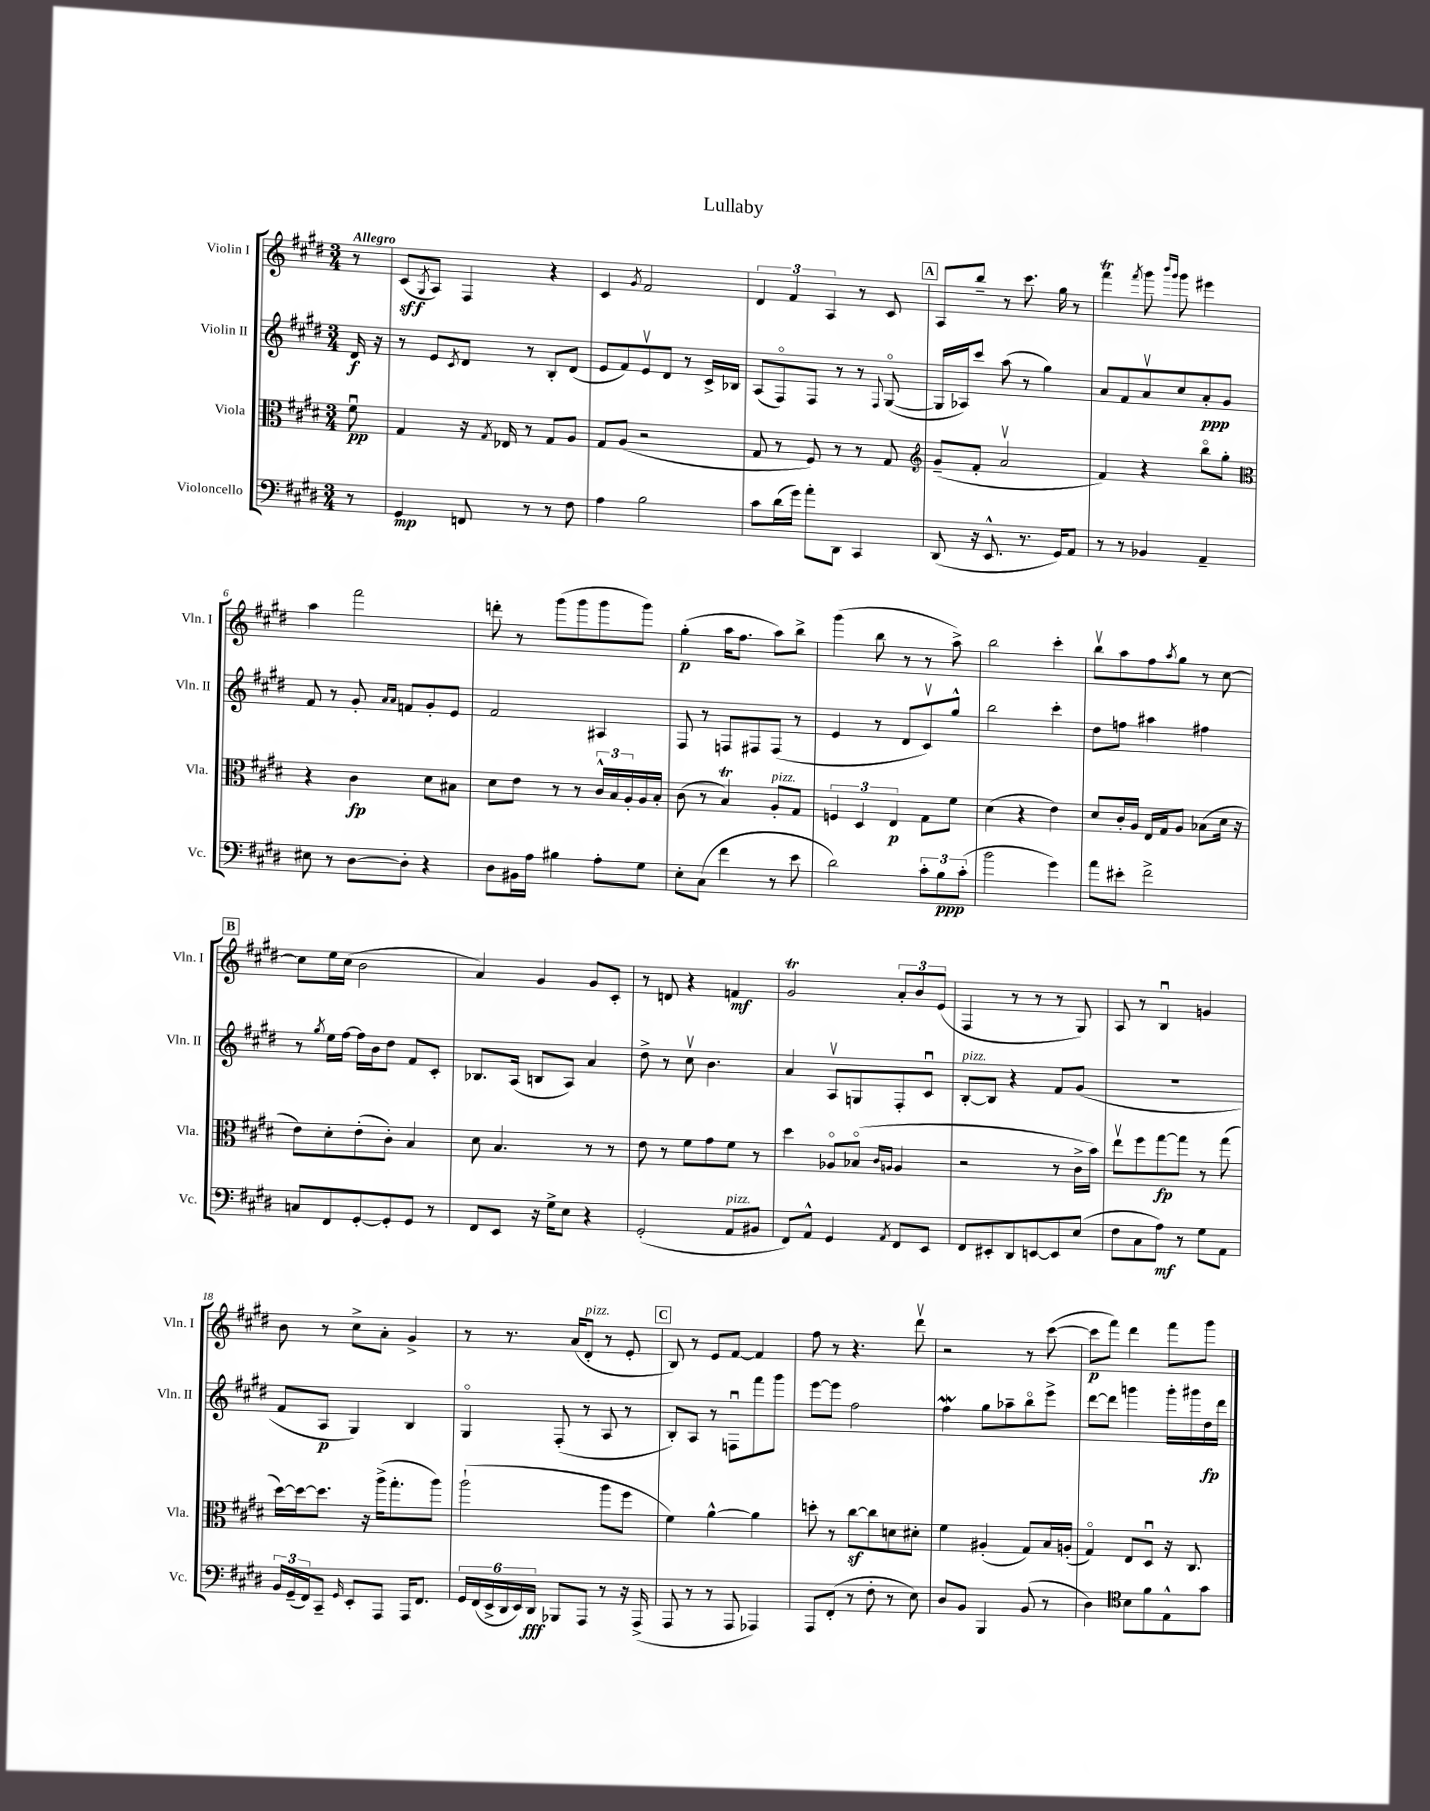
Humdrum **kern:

**kern	**kern	**kern	**kern
*staff4	*staff3	*staff2	*staff1
*clefF4	*clefC3	*clefG2	*clefG2
*k[f#c#g#d#]	*k[f#c#g#d#]	*k[f#c#g#d#]	*k[f#c#g#d#]
*M3/4	*M3/4	*M3/4	*M3/4
8r	8f#u	16d#	8r
.	.	16r	.
=	=	=	=
4GG#	4G#	8r	(8c#
.	.	.	8qG#
.	.	8e	8A)
.	.	8qc#	.
8FF	16r	8d#	4F#
.	8qG#	.	.
.	16E-	.	.
8r	8r	8r	.
8r	8G#	8B'	4r
8F#	8A	(8d#	.
=	=	=	=
4A	8G#	8e	4c#
.	(8A	8f#)	.
.	.	.	8qg#
2B	2r	8ev	2f#
.	.	8d#	.
.	.	8r	.
.	.	16c#^	.
.	.	16B-	.
=	=	=	=
8c#	8G#	(8A	6d#
(16d#	8r	8F#o)	.
.	.	.	6f#
16g#)	.	.	.
8a'	8F#)	8F#	.
.	.	.	6A
8DD#	8r	8r	.
4CC#	8r	8r	8r
.	.	8qqF#	.
.	8G#	([8G#o	8c#
=	=	=	=
*	*clefG2	*	*
(8DD#	(8g#~	16G#]	8A
.	.	16A-)	.
16r	8f#'	8ccc#	8bb~
8.EE^^	.	.	.
.	2av	(8aa	8r
8.r	.	8r	8.ccc#
.	.	4gg#)	.
16GG#)	.	.	16gg#
8AA	.	.	8r
=	=	=	=
8r	4f#)	8a	4fff#
8r	.	8f#	.
.	.	.	8qfff#
4BB-	4r	8av	8ggg#
.	.	.	16qqbbb
.	.	.	16qqggg#
.	.	8cc#	8ggg#
4AA~	8bbo	8a'	4eee#
.	8gg#'	8g#	.
=	=	=	=
*	*clefC3	*	*
8E#	4r	8f#	4aa
8r	.	8r	.
[8D#	4c#	8g#'	2fff#
.	.	16qqa	.
.	.	16qqa	.
8D#']	.	8f	.
4r	8d#	8g#'	.
.	8B#	8e	.
=	=	=	=
8D#	8d#	2f#	8ddd'
16BB#	8e	.	8r
16A	.	.	.
4B#	8r	.	(8ggg#
.	8r	.	8ggg#
8A'	24c#^^	4A#	8ggg#
.	24B	.	.
.	24A'	.	.
8G#	16A	.	8ggg#)
.	16B'	.	.
=	=	=	=
8E'	(8c#	8F#	(4gg#'
(8C#	8r	8r	.
4f#	4B)	8F	16aa
.	.	.	8.ff#
.	.	8F#	.
8r	8A'	(8F#	8aa)
8e	8G#	8r	8bb^
=	=	=	=
2d#)	6F	4e	(4ggg#
.	6D#	.	.
.	.	8r	8bb
.	6E	.	.
.	.	8d#	8r
12c#'	8G#	8c#v)	8r
12B	.	.	.
.	8f#	8gg#^^	8aa^)
(12c#'	.	.	.
=	=	=	=
2b	(4d#	2bb	2bb
.	4r	.	.
4g#)	4e)	4ccc#'	4ccc#'
=	=	=	=
8a	8d#	8dd#	8bbv
8e#'	16c#'	8ff	8aa
.	16A	.	.
2f#^	16E	4aa#	8ff#
.	16G#	.	.
.	.	.	8qaa
.	8A	.	8gg#
.	(8B-	4ff#	8r
.	16d#	.	[8cc#
.	16r	.	.
=	=	=	=
8C	8e)	8r	8cc#]
.	.	8qgg#	.
8FF#	8d#'	16ee	16ee
.	.	[16ff#	(16cc#
[8GG#'	(8e'	16ff#]	2b
.	.	16b	.
8GG#']	8c#')	8dd#	.
8GG#	4B	8f#	.
8r	.	8c#'	.
=	=	=	=
8FF#	8d#	8.B-	4a)
8EE	4.B	.	.
.	.	(16A	.
16r	.	8B	4g#
16G#^	.	.	.
8E	.	8A)	.
4r	8r	4a	8g#
.	8r	.	8c#'
=	=	=	=
(2GG#'	8e	8dd#^	8r
.	8r	8r	8d
.	8f#	8cc#v	4r
.	8g#	4.b	.
8AA	8f#	.	4f
8BB#	8r	.	.
=	=	=	=
8FF#)	4dd#	4a	2g#
8AA^^	.	.	.
4GG#	8A-o	8Av	.
.	(8B-o	8G	.
.	16qqc#	.	.
8qAA	16qqA	.	.
8FF#	4A	8F#'	12a'
.	.	.	12b
8EE	.	8c#u	.
.	.	.	(12e
=	=	=	=
8FF#	2r	[8B'	4F#
8EE#'	.	8B]	.
8DD#	.	4r	8r
[8EE	.	.	8r
8EE]	8r	8f#	8r
(8E	16c#^	(8g#	8G#)
.	16b)	.	.
=	=	=	=
8F#	8eev	2.r	8A
8C#	8ff#	.	8r
8A)	[8gg#	.	4Bu
8r	8gg#]	.	.
8G#	8r	.	4g
8AA	(8gg#	.	.
=	=	=	=
24BB	[16dd#)	8f#	8b
(24GG#~	.	.	.
.	16dd#_	.	.
24FF#)	.	.	.
8CC#~	8.dd#]	8A	8r
16qqGG#	.	.	.
8EE'	.	4G#)	8cc#^
.	16r	.	.
8AAA	(16aa^	.	8a'
.	8.gg#'	.	.
16AAA	.	4B	4g#^
8.FF#	.	.	.
.	8aa)	.	.
=	=	=	=
24GG#	(2aa`	4G#o	8r
(24FF#	.	.	.
24EE^	.	.	.
24DD#	.	.	8.r
24EE)	.	.	.
24DD#	.	.	.
8BBB-	.	(8F#'	.
.	.	.	(16a
8AAA	.	8r	8d#'
8r	8aa	8A	8r
16r	8ff#	8r	8e'
(16AAA^	.	.	.
=	=	=	=
8AAA	4f#)	8B')	8B)
8r	.	8A	8r
8r	[4a^^	8r	8e
8AAA	.	8Fu	[8f#
4AAA-)	4a]	8fff#	4f#]
.	.	8ggg#	.
=	=	=	=
8AAA	8dd'	[8eee	8ff#
(8FF#'	8r	8eee]	8r
8r	[8cc#	2ff#	4.r
8F#'	8cc#]	.	.
8r	8d	.	.
8E)	8d#'	.	8ddd#v
=	=	=	=
8D#	4f#	4ff#	2r
8BB	.	.	.
4BBB	(4A#'	8gg#	.
.	.	8aa-~	.
(8BB	8G#)	8bbo	8r
8r	16B	8eee^	([8ccc#
.	(16A'	.	.
=	=	=	=
4D#)	4G#o)	[8ddd#	8ccc#]
.	.	8ddd#]	8fff#)
*clefC4	*	*	*
8B	8E	4ggg	4ddd#
8f#	8D#u	.	.
8E^^	16r	16ggg'	8fff#
.	8.C#	16ggg#	.
8g#	.	16dd#	8ggg#
.	.	16ddd#	.
==	==	==	==
*-	*-	*-	*-
